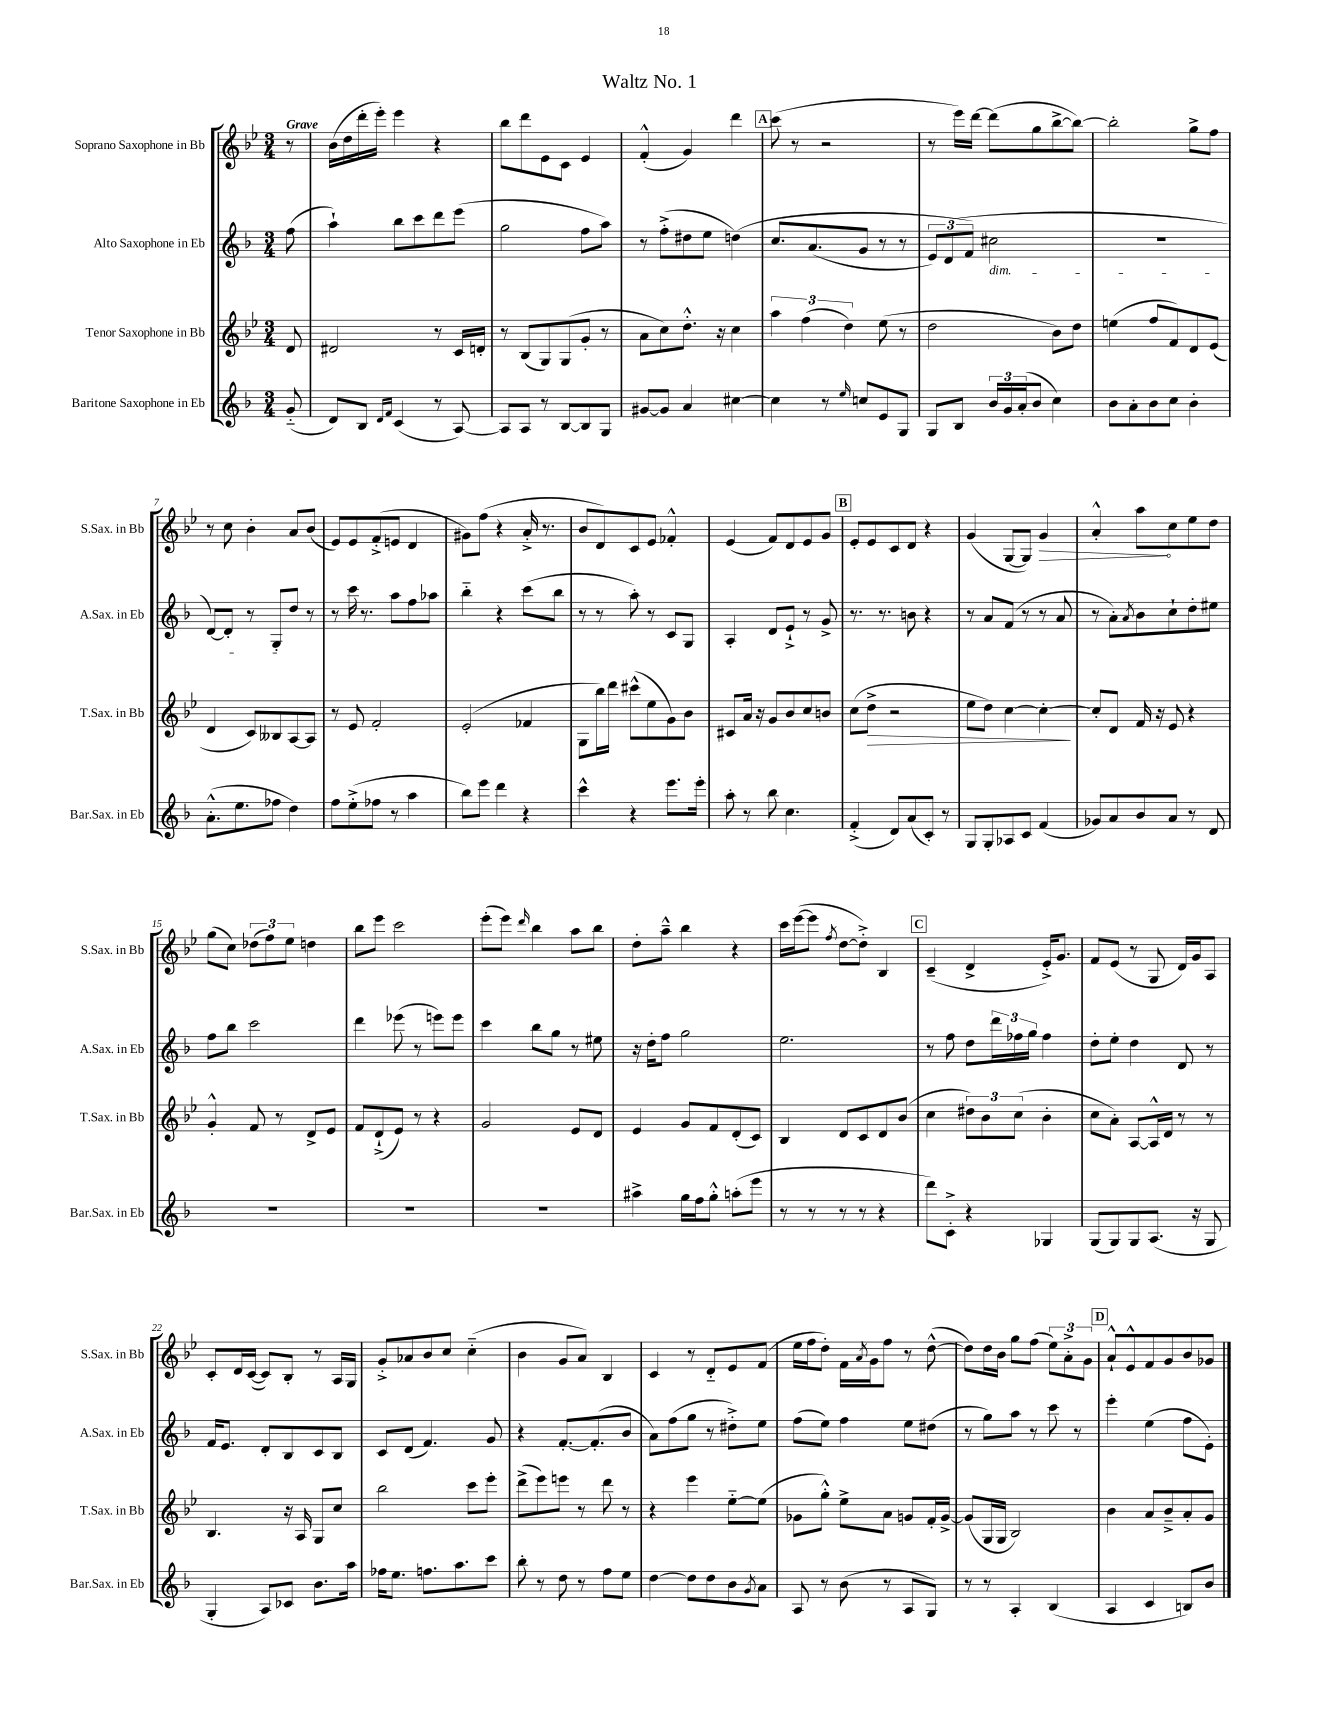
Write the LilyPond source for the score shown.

\header { title = "Waltz No. 1" }
<<
\new StaffGroup <<
\new Staff = "s0" \with { instrumentName = "Soprano Saxophone in Bb" shortInstrumentName = "S.Sax. in Bb" } {
    \clef treble \key bes \major \numericTimeSignature \time 3/4 \partial 8 \tempo "Grave"
    r8 |
    bes'16( d''16 d'''16-. ees'''16-.) ees'''4 r4 |
    bes''8 d'''8 ees'8 c'8 ees'4 |
    f'4-.-^( g'4) d'''4 |
    \mark \markup { \box "A" } c'''8( r8 r2 |
    r8 ees'''16) d'''16~ d'''8( g''8 bes''8~-> bes''8~) |
    bes''2-. g''8-> f''8 |
    r8 c''8 bes'4-. a'8 bes'8( |
    ees'8) ees'8 f'8-.->( e'8 d'4 |
    gis'8) f''8( r4 a'16-.-> r8. |
    bes'8 d'8) c'8 ees'8 fes'4-.-^ |
    ees'4( f'8) d'8 ees'8 g'8 |
    \mark \markup { \box "B" } ees'8-. ees'8 c'8 d'8 r4 |
    g'4( g8~ g8) \once \override Hairpin.circled-tip = ##t g'4\> |
    a'4-.-^ a''8\! c''8 ees''8 d''8 |
    g''8( c''8) \tuplet 3/2 { des''8( f''8) ees''8 } d''4 |
    bes''8 ees'''8 c'''2 |
    ees'''8-.( ees'''8) \grace { d'''16 } bes''4 a''8 bes''8 |
    d''8-. a''8---^ bes''4 r4 |
    c'''16 ees'''16~( ees'''8 \acciaccatura { f''8 } d''8~ d''8-.->) bes4 |
    \mark \markup { \box "C" } c'4--( d'4-> ees'16-.->) g'8. |
    f'8 ees'8( r8 g8 d'16) g'16 a8 |
    c'8-. d'16 c'16~( c'8) bes8-. r8 a16 g16 |
    g'8-.-> aes'8 bes'8 c''8 c''4-_( |
    bes'4 g'8 a'8) bes4 |
    c'4 r8 d'8-_ ees'8 f'8( |
    ees''16 f''16 d''8-.) f'16 \acciaccatura { a'8 } g'16 f''8 r8 d''8~-^( |
    d''8) d''16 bes'16 g''8 f''8( \tuplet 3/2 { ees''8) a'8-.-> g'8 } |
    \mark \markup { \box "D" } a'8-!-^ ees'8-^ f'8 g'8 bes'8 ges'8 \bar "|." |
}
\new Staff = "s1" \with { instrumentName = "Alto Saxophone in Eb" shortInstrumentName = "A.Sax. in Eb" } {
    \clef treble \key f \major \numericTimeSignature \time 3/4 \partial 8
    f''8( |
    a''4-!) bes''8 c'''8 d'''8 e'''8( |
    g''2 f''8 a''8) |
    r8 f''8-.->( dis''8 e''8 d''4)\( |
    \mark \markup { \box "A" } c''8. a'8.( g'8 r8 r8 |
    \tuplet 3/2 { e'8) d'8( f'8\) } cis''2\dim |
    R2. |
    d'8~) d'8-. r8 g8-. d''8\! r8 |
    r8 c'''16 r8. a''8 f''8 aes''8 |
    bes''4-_ r4 c'''8( bes''8 |
    r8 r8 a''8-.) r8 c'8 g8 |
    a4-. d'8 e'8-!-> r8 g'8-> |
    \mark \markup { \box "B" } r8. r8. b'8 r4 |
    r8 a'8 f'8( r8 r8 a'8 |
    r8 a'8-.) \acciaccatura { a'8 } bes'8 c''8-! d''8-. eis''8 |
    f''8 bes''8 c'''2 |
    d'''4 ees'''8( r8 e'''8) e'''8 |
    c'''4 bes''8 g''8 r8 eis''8 |
    r16 d''16-. f''8 g''2 |
    e''2. |
    \mark \markup { \box "C" } r8 f''8 d''8 \tuplet 3/2 { d'''16 fes''16 g''16 } fes''4 |
    d''8-. e''8-. d''4 d'8 r8 |
    f'16 e'8. d'8-. bes8 c'8 bes8 |
    c'8 d'8( f'4.) g'8 |
    r4 f'8.~-. f'8.-.( bes'8 |
    a'8) f''8( g''8 r8 dis''8-.->) e''8 |
    f''8( e''8) f''4 e''8 dis''8( |
    r8 g''8) a''8 r8 c'''8 r8 |
    \mark \markup { \box "D" } e'''4-. e''4( f''8 e'8-.) \bar "|." |
}
\new Staff = "s2" \with { instrumentName = "Tenor Saxophone in Bb" shortInstrumentName = "T.Sax. in Bb" } {
    \clef treble \key bes \major \numericTimeSignature \time 3/4 \partial 8
    d'8 |
    dis'2 r8 c'16 d'16-. |
    r8 bes8( g8) g8( g'8-. r8 |
    a'8 c''8) d''8.-.-^ r16 c''4 |
    \mark \markup { \box "A" } \tuplet 3/2 { a''4 f''4( d''4) } ees''8( r8 |
    d''2 bes'8) d''8 |
    e''4( f''8 f'8) d'8 ees'8( |
    d'4 c'8) beses8 a8~ a8 |
    r8 ees'8 f'2-. |
    ees'2-.( fes'4 |
    g8 bes''16) d'''16 cis'''8-^( ees''8 g'8) bes'8 |
    cis'8 a'16 r16 g'8 bes'8 c''8 b'8 |
    \mark \markup { \box "B" } c''8( d''8->\> r2 |
    ees''8 d''8) c''4~ c''4~-.\! |
    c''8-. d'8 f'16 r16 ees'8 r4 |
    g'4-.-^ f'8 r8 d'8-> ees'8 |
    f'8 d'8-!->( ees'8) r8 r4 |
    g'2 ees'8 d'8 |
    ees'4 g'8 f'8 d'8-.( c'8) |
    bes4 d'8 c'8 d'8 bes'8( |
    \mark \markup { \box "C" } c''4 \tuplet 3/2 { dis''8) bes'8 c''8( } bes'4-. |
    c''8 a'8-.) a8~ a16-^ d'16 r8 r8 |
    bes4. r16 a16 g8 c''8 |
    bes''2 c'''8 ees'''8-. |
    d'''8->( ees'''8) e'''8 r8 d'''8 r8 |
    r4 ees'''4 ees''8~-_ ees''8( |
    ges'8 g''8-.-^) ees''8-> a'8 g'8 f'16-. g'16~-> |
    g'8( g16 g16 bes2) |
    \mark \markup { \box "D" } bes'4 a'8 bes'8---> a'8-. g'8 \bar "|." |
}
\new Staff = "s3" \with { instrumentName = "Baritone Saxophone in Eb" shortInstrumentName = "Bar.Sax. in Eb" } {
    \clef treble \key f \major \numericTimeSignature \time 3/4 \partial 8
    g'8-_( |
    d'8) bes8 \grace { d'16 f'16 } c'4( r8 a8~) |
    a8 a8 r8 bes8~ bes8 g8 |
    gis'8~ gis'8 a'4 cis''4~ |
    \mark \markup { \box "A" } cis''4 r8 \grace { e''16 } c''8 e'8 g8 |
    g8 bes8 \tuplet 3/2 { bes'16 g'16 a'16-.( } bes'8 c''4) |
    bes'8 a'8-. bes'8 c''8 bes'4-. |
    a'8.-.-^( e''8. fes''8 d''4) |
    f''8 e''8-.->( fes''8 r8 a''4 |
    bes''8) e'''8 d'''4 r4 |
    c'''4-^ r4 e'''8. e'''16-. |
    a''8-. r8 bes''8 c''4. |
    \mark \markup { \box "B" } f'4-.->( d'8) a'8( c'8-.) r8 |
    g8 g8-. aes8 c'8 f'4( |
    ges'8) a'8 bes'8 a'8 r8 d'8 |
    R2. |
    R2. |
    R2. |
    ais''4-> g''16 f''16 g''8-.-^ a''8-.( e'''8 |
    r8 r8 r8 r8 r4 |
    \mark \markup { \box "C" } d'''8) c'8-.-> r4 ges4 |
    g8( g8) g8 a8.( r16 g8 |
    g4-. a8) ces'8 bes'8. a''16 |
    fes''16 e''8. f''8. a''8. c'''8 |
    bes''8-. r8 d''8 r8 f''8 e''8 |
    d''4~ d''8 d''8 bes'8 \acciaccatura { g'8 } a'8 |
    a8 r8 bes'8( r8 a8 g8) |
    r8 r8 a4-. bes4( |
    \mark \markup { \box "D" } a4 c'4 b8) bes'8 \bar "|." |
}
>>
>>
